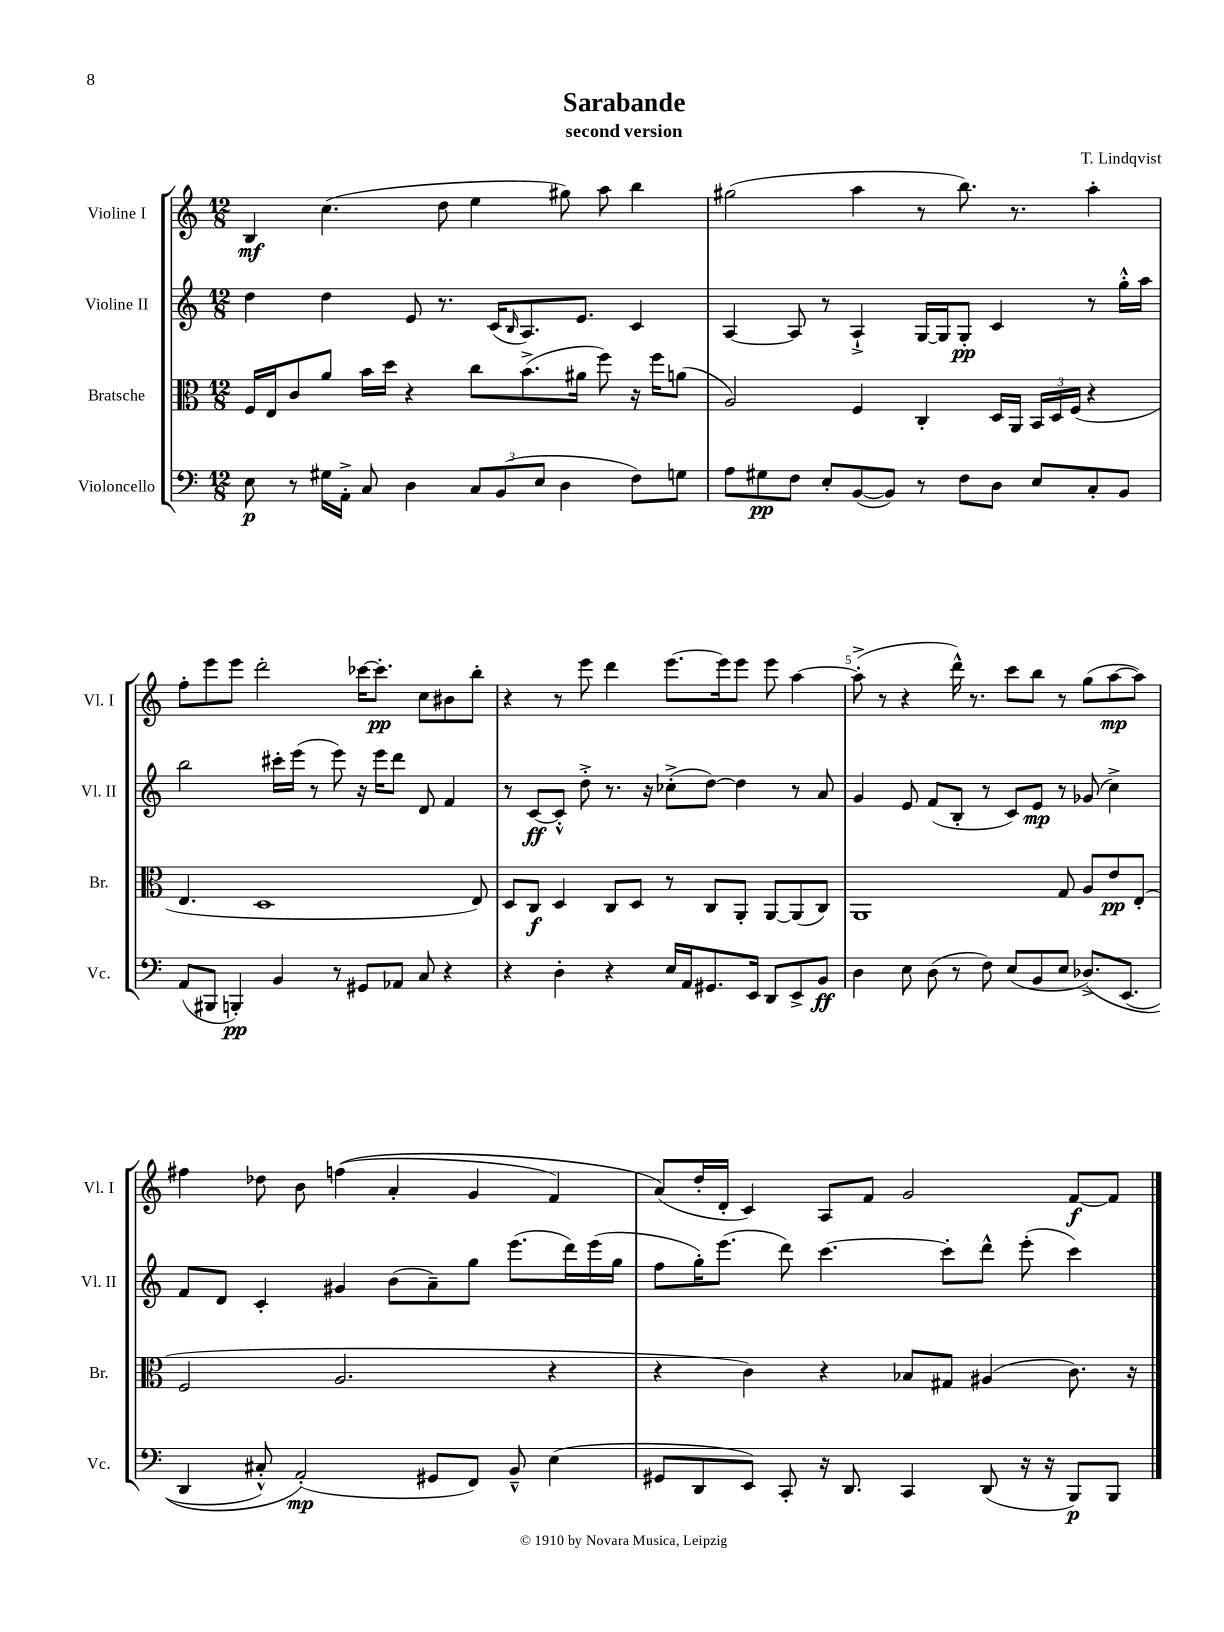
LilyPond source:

\header { title = "Sarabande" composer = "T. Lindqvist" subtitle = "second version" }
<<
\new StaffGroup <<
\new Staff = "s0" \with { instrumentName = "Violine I" shortInstrumentName = "Vl. I" } {
    \clef treble \key c \major \numericTimeSignature \time 12/8
    b4\mf c''4.( d''8 e''4 gis''8) a''8 b''4 |
    gis''2( a''4 r8 b''8.) r8. a''4-. |
    f''8-. e'''8 e'''8 d'''2-. ces'''16~ ces'''8.-.\pp c''8 bis'8 b''8-. |
    r4 r8 e'''8 d'''4 e'''8.~ e'''16 e'''8 e'''8 a''4~ |
    a''8-.->( r8 r4 d'''16-^) r8. c'''8 b''8 r8 g''8( a''8~\mp a''8) |
    fis''4 des''8 b'8 f''4(\( a'4-. g'4 f'4) |
    a'8(\) d''16-. d'16-. c'4) a8 f'8 g'2 f'8~\f f'8 \bar "|." |
}
\new Staff = "s1" \with { instrumentName = "Violine II" shortInstrumentName = "Vl. II" } {
    \clef treble \key c \major \numericTimeSignature \time 12/8
    d''4 d''4 e'8 r8. c'16( \grace { b16 } a8.) e'8. c'4 |
    a4~ a8 r8 a4-!-> g16~ g16 g8-.\pp c'4 r8 g''16-.-^ a''16 |
    b''2 cis'''16-. e'''16( r8 e'''8) r16 e'''16 d'''8 d'8 f'4 |
    r8 c'8~\ff c'8-.-^ d''8-.-> r8. r16 ces''8-.->( d''8~) d''4 r8 a'8 |
    g'4 e'8 f'8( b8-. r8 c'8) e'8\mp r8 ges'8( c''4->) |
    f'8 d'8 c'4-. gis'4 b'8( a'8--) g''8 e'''8.( d'''16) e'''16( g''16 |
    f''8 g''16-.) e'''8.( d'''8) c'''4.~ c'''8-. d'''8-^ e'''8-.( c'''4) \bar "|." |
}
\new Staff = "s2" \with { instrumentName = "Bratsche" shortInstrumentName = "Br." } {
    \clef alto \key c \major \numericTimeSignature \time 12/8
    f16 e16 c'8 a'8 b'16 d''16 r4 c''8 b'8.->( ais'16 f''8) r16 f''16 a'8( |
    a2) f4 c4-. d16 a,16 \tuplet 3/2 { b,16 d16 f16( } r4 |
    e4. d1 e8) |
    d8 c8\f d4 c8 d8 r8 c8 a,8-. a,8~ a,8( c8) |
    a,1 g8 a8 e'8\pp e8-.( |
    f2 a2. r4 |
    r4 c'4) r4 bes8 gis8 ais4( c'8.) r16 \bar "|." |
}
\new Staff = "s3" \with { instrumentName = "Violoncello" shortInstrumentName = "Vc." } {
    \clef bass \key c \major \numericTimeSignature \time 12/8
    e8\p r8 gis16 a,16-.-> c8 d4 \tuplet 3/2 { c8 b,8( e8 } d4 f8) g8 |
    a8 gis8\pp f8 e8-. b,8~( b,8) r8 f8 d8 e8 c8-. b,8 |
    a,8( bis,,8 b,,4-.\pp) b,4 r8 gis,8 aes,8 c8 r4 |
    r4 d4-. r4 e16 a,16 gis,8. e,16 d,8 e,8-> b,8\ff |
    d4 e8 d8( r8 f8) e8( b,8 e8 des8.->)\( e,8.( |
    d,4 cis8-.-^) a,2-.\mp(\) gis,8 f,8) b,8---^ e4( |
    gis,8 d,8 e,8) c,8-. r16 d,8. c,4 d,8( r16 r16 b,,8\p) b,,8 \bar "|." |
}
>>
>>
\layout { \context { \Score \override BarNumber.break-visibility = ##(#f #t #t) barNumberVisibility = #(every-nth-bar-number-visible 5) } }
